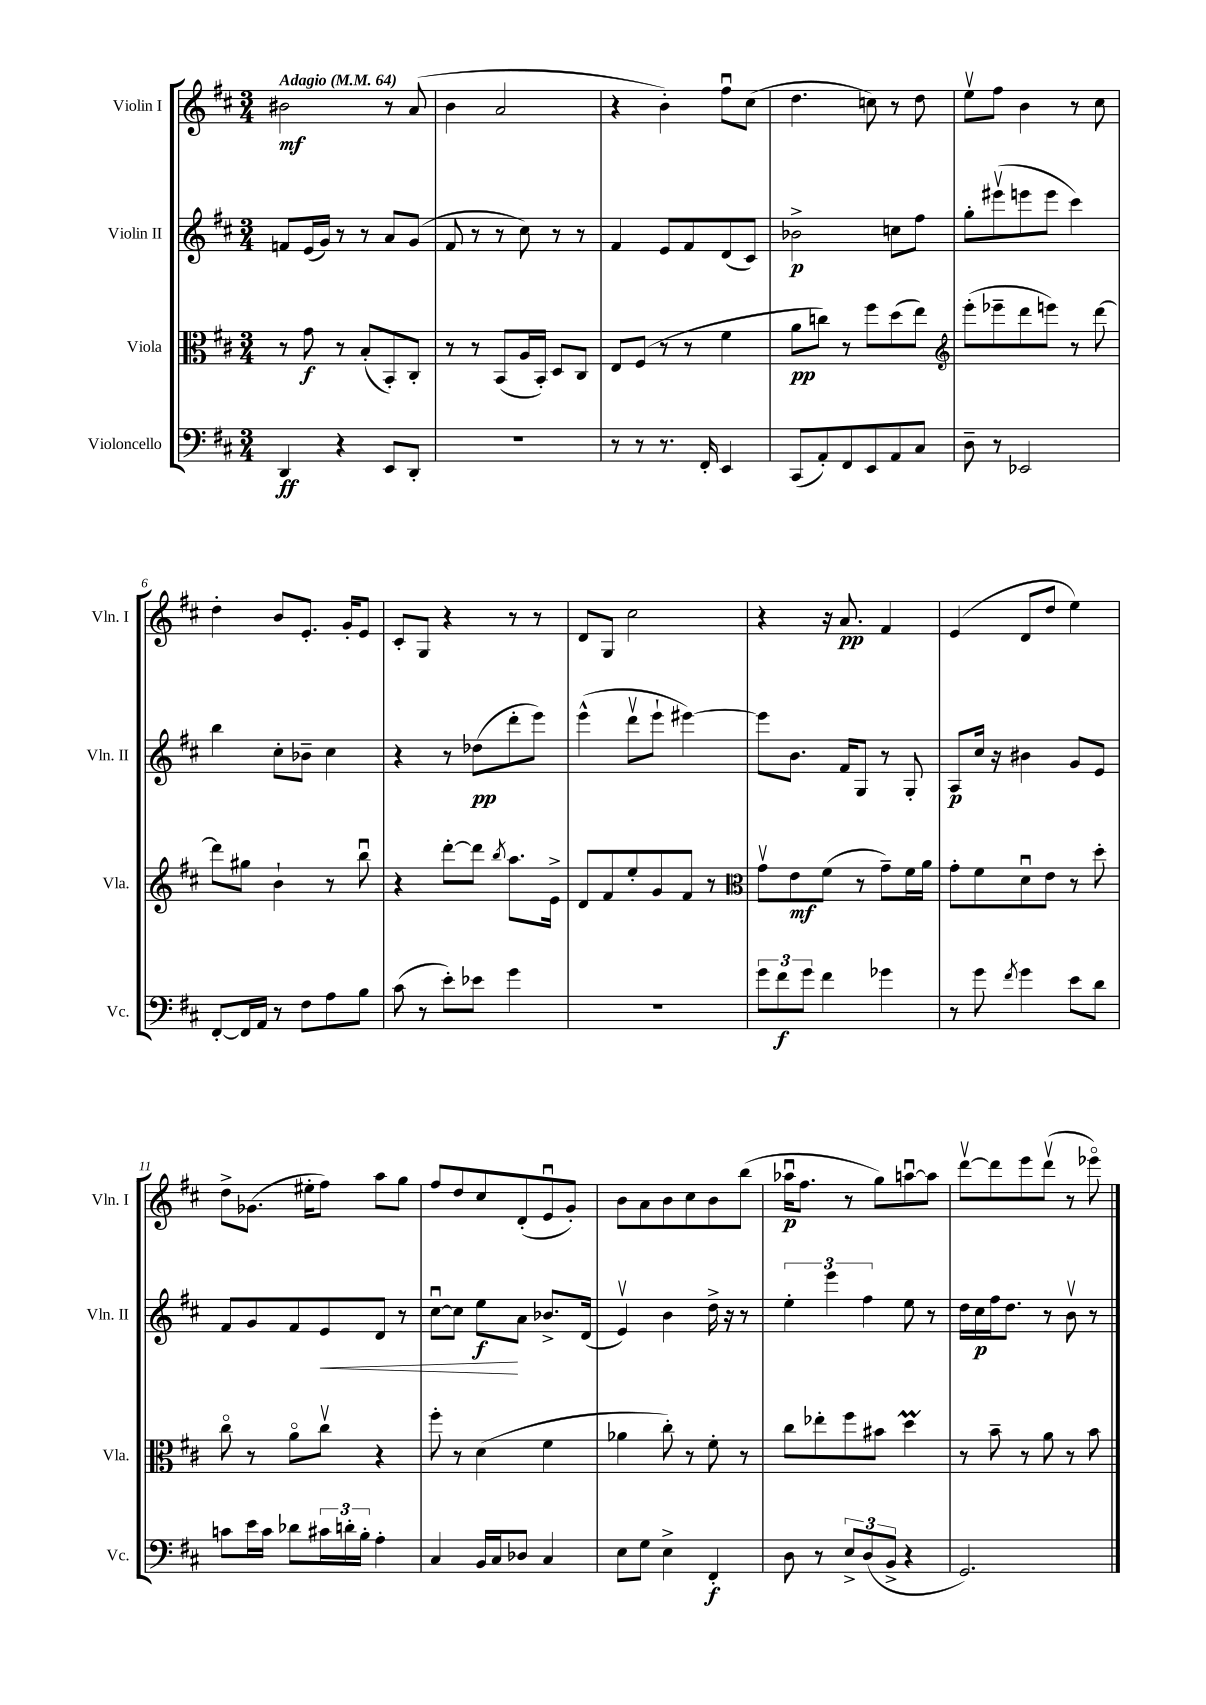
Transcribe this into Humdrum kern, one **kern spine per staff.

**kern	**dynam	**kern	**dynam	**kern	**dynam	**kern	**dynam
*part4	*part4	*part3	*part3	*part2	*part2	*part1	*part1
*staff4	*staff4	*staff3	*staff3	*staff2	*staff2	*staff1	*staff1
*I"Violoncello	*	*I"Viola	*	*I"Violin II	*	*I"Violin I	*
*I'Vc.	*	*I'Vla.	*	*I'Vln. II	*	*I'Vln. I	*
*clefF4	*	*clefC3	*	*clefG2	*	*clefG2	*
*k[f#c#]	*	*k[f#c#]	*	*k[f#c#]	*	*k[f#c#]	*
*M3/4	*	*M3/4	*	*M3/4	*	*M3/4	*
*MM64	*	*MM64	*	*MM64	*	*MM64	*
=1	=1	=1	=1	=1	=1	=1	=1
!	!	!	!	!	!	!LO:TX:a:B:t=Adagio	!
4DD/	ff	8r	.	8fn/L	.	2b#X\	mf
.	.	8g\	f	(16e/L	.	.	.
.	.	.	.	16g/JJ)	.	.	.
4r	.	8r	.	8r	.	.	.
.	.	(8B'/L	.	8r	.	.	.
8EE/L	.	8BB'/)	.	8a/L	.	8r	.
8DD'/J	.	8C#'/J	.	(8g/J	.	(8a/	.
=2	=2	=2	=2	=2	=2	=2	=2
2.r	.	8r	.	8f#/	.	4b\	.
.	.	8r	.	8r	.	.	.
.	.	(8BB/L	.	8r	.	2a/	.
.	.	16A/L	.	8cc#\)	.	.	.
.	.	16BB'/JJ)	.	.	.	.	.
.	.	8D/L	.	8r	.	.	.
.	.	8C#/J	.	8r	.	.	.
=3	=3	=3	=3	=3	=3	=3	=3
8r	.	8E/L	.	4f#/	.	4r	.
8r	.	(8F#/J	.	.	.	.	.
8.r	.	8r	.	8e/L	.	4b'\)	.
.	.	8r	.	8f#/	.	.	.
16FF#'/	.	.	.	.	.	.	.
4EE/	.	4f#\	.	(8d/	.	8ff#u\L	.
.	.	.	.	8c#/J)	.	(8cc#\J	.
=4	=4	=4	=4	=4	=4	=4	=4
(8CC#/L	.	8a\L	pp	2b-X^\	p	4.dd\	.
8AA'/)	.	8ccn\J)	.	.	.	.	.
8FF#/	.	8r	.	.	.	.	.
8EE/	.	8ff#\L	.	.	.	8ccn\)	.
8AA/	.	(8dd\	.	8ccn\L	.	8r	.
8C#/J	.	8ee\J)	.	8ff#\J	.	8dd\	.
=5	=5	=5	=5	=5	=5	=5	=5
*	*	*clefG2	*	*	*	*	*
8D~\	.	(8eee'\L	.	8gg'\L	.	8eev\L	.
8r	.	8eee-X~\	.	(8eee#Xv\	.	8ff#\J	.
2EE-X/	.	8ddd\	.	8eeen\	.	4b\	.
.	.	8eeen\J)	.	8eee\J	.	.	.
.	.	8r	.	4ccc#\)	.	8r	.
.	.	[8ddd\	.	.	.	8cc#\	.
!!LO:LB:g=z
=6	=6	=6	=6	=6	=6	=6	=6
[8FF#'/L	.	8ddd\L]	.	4bb\	.	4dd'\	.
16FF#/L]	.	8gg#X\J	.	.	.	.	.
16AA/JJ	.	.	.	.	.	.	.
8r	.	4b`\	.	8cc#'\L	.	8b/L	.
8F#\L	.	.	.	8b-X~\J	.	8.e'/J	.
8A\	.	8r	.	4cc#\	.	.	.
.	.	.	.	.	.	16g'/KL	.
8B\J	.	8bbu\	.	.	.	8e/J	.
=7	=7	=7	=7	=7	=7	=7	=7
(8c#\	.	4r	.	4r	.	8c#'/L	.
8r	.	.	.	.	.	8G/J	.
8e'\L)	.	[8ddd'\L	.	8r	.	4r	.
8e-X\J	.	8ddd\J]	.	(8dd-X\L	pp	.	.
.	.	8qbb/	.	.	.	.	.
4g\	.	8.aa\L	.	8ddd'\	.	8r	.
.	.	.	.	8eee\J)	.	8r	.
.	.	16e^\Jk	.	.	.	.	.
=8	=8	=8	=8	=8	=8	=8	=8
2.r	.	8d/L	.	(4eee^^\	.	8d/L	.
.	.	8f#/	.	.	.	8G/J	.
.	.	8ee'/	.	8dddv\L	.	2cc#\	.
.	.	8g/	.	8eee`\J	.	.	.
.	.	8f#/J	.	[4eee#X\)	.	.	.
.	.	8r	.	.	.	.	.
=9	=9	=9	=9	=9	=9	=9	=9
*	*	*clefC3	*	*	*	*	*
12g\L	.	8gv\L	.	8eee#\L]	.	4r	.
12f#\	f	.	.	.	.	.	.
.	.	8e\	mf	8.b\J	.	.	.
12g\J	.	.	.	.	.	.	.
4f#\	.	(8f#\J	.	.	.	16r	.
.	.	.	.	16f#/KL	.	8.a/	pp
.	.	8r	.	8G/J	.	.	.
4g-X\	.	8g~\L)	.	8r	.	4f#/	.
.	.	16f#\L	.	8G'/	.	.	.
.	.	16a\JJ	.	.	.	.	.
=10	=10	=10	=10	=10	=10	=10	=10
8r	.	8g'\L	.	8A/L	p	(4e/	.
8g\	.	8f#\	.	16cc#/Jk	.	.	.
.	.	.	.	16r	.	.	.
8qf#/	.	.	.	.	.	.	.
4g\	.	8du\	.	4b#X\	.	8d/L	.
.	.	8e\J	.	.	.	8dd/J	.
8e\L	.	8r	.	8g/L	.	4ee\)	.
8d\J	.	8dd'\	.	8e/J	.	.	.
!!LO:LB:g=z
=11	=11	=11	=11	=11	=11	=11	=11
8cn\L	.	8cc#\	.	8f#/L	.	8dd^\L	.
16e\L	.	8r	.	8g/	.	(8.g-X\J	.
16c\JJ	.	.	.	.	.	.	.
8d-X\L	.	8a\L	.	8f#/	.	.	.
.	.	.	.	.	.	16ee#X'\KL	.
!	!	!	!	!	!LO:HP:b	!	!
24c#X\L	.	8cc#v\J	.	8e/	<	8ff#\J)	.
24dn'\	.	.	.	.	.	.	.
24B'\JJ	.	.	.	.	.	.	.
4A'\	.	4r	.	8d/J	.	8aa\L	.
.	.	.	.	8r	.	8gg\J	.
=12	=12	=12	=12	=12	=12	=12	=12
4C#/	.	8ff#'\	.	[8cc#u\L	.	8ff#/L	.
.	.	8r	.	8cc#\J]	.	8dd/	.
16BB/LL	.	(4d\	.	8ee\L	f	8cc#/	.
16C#/J	.	.	.	.	.	.	.
8D-X/J	.	.	.	8a\J	[	(8d'/	.
4C#/	.	4f#\	.	8.b-X^/L	.	8eu/	.
.	.	.	.	.	.	8g'/J)	.
.	.	.	.	(16d/Jk	.	.	.
=13	=13	=13	=13	=13	=13	=13	=13
8E\L	.	4a-X\	.	4ev/)	.	8b\L	.
8G\J	.	.	.	.	.	8a\	.
4E^\	.	8cc#'\)	.	4b\	.	8b\	.
.	.	8r	.	.	.	8cc#\	.
4FF#'/	f	8f#'\	.	16dd^\	.	8b\	.
.	.	.	.	16r	.	.	.
.	.	8r	.	8r	.	(8bb\J	.
=14	=14	=14	=14	=14	=14	=14	=14
8D\	.	8cc#\L	.	6ee'\	.	16aa-Xu\KL	p
.	.	.	.	.	.	8.ff#\J	.
8r	.	8ee-X'\	.	.	.	.	.
.	.	.	.	6eee\	.	.	.
12E^/L	.	8ff#\	.	.	.	8r	.
(12D/	.	.	.	6ff#\	.	.	.
.	.	8b#X\J	.	.	.	8gg\L)	.
12BB^/J	.	.	.	.	.	.	.
4r	.	4ddM\	.	8ee\	.	[8aanu\	.
.	.	.	.	8r	.	8aa\J]	.
=15	=15	=15	=15	=15	=15	=15	=15
2.GG/)	.	8r	.	16dd\LL	.	[8dddv\L	.
.	.	.	.	16cc#\	p	.	.
.	.	8b~\	.	16ff#\J	.	8ddd\]	.
.	.	.	.	8.dd\J	.	.	.
.	.	8r	.	.	.	8eee\	.
.	.	8a\	.	8r	.	(8dddv\J	.
.	.	8r	.	8bv\	.	8r	.
.	.	8b\	.	8r	.	8eee-X\)	.
==	==	==	==	==	==	==	==
*-	*-	*-	*-	*-	*-	*-	*-
